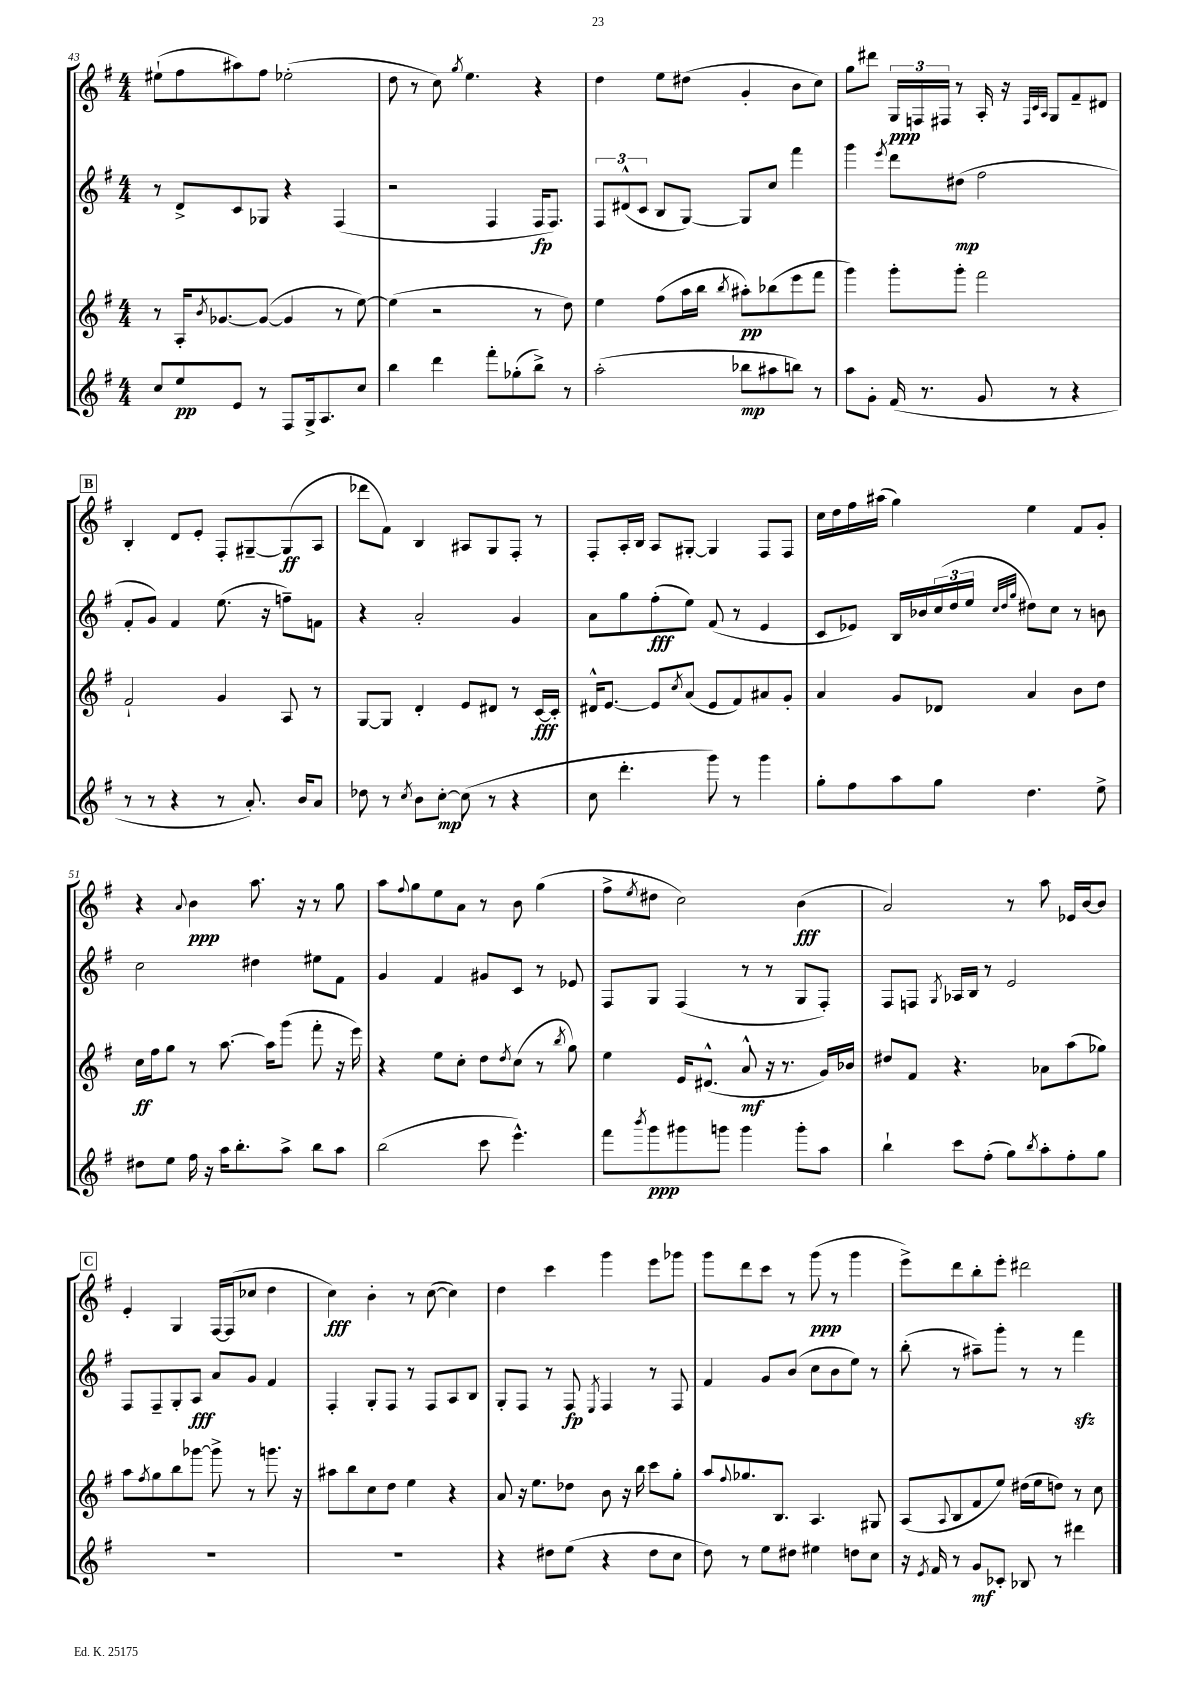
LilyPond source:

<<
\new StaffGroup <<
\new Staff = "s0" {
    \clef treble \key g \major \numericTimeSignature \time 4/4
    eis''8-!( fis''8 ais''8) fis''8 ees''2-.( |
    d''8 r8 c''8) \acciaccatura { g''8 } e''4. r4 |
    d''4 e''8 dis''8( g'4-. b'8 c''8) |
    g''8 dis'''8 \tuplet 3/2 { g16\ppp f16 fis16 } r8 a16-. r16 \grace { fis32 c'32 a32 } g8 fis'8-- dis'8 |
    \mark \markup { \box "B" } b4-. d'8 e'8-. fis8-. gis8~-- gis8\ff( a8 |
    des'''8 fis'8) b4 ais8 g8 fis8-. r8 |
    fis8-. a16-. b16 a8 gis8~-. gis4 fis8 fis8 |
    c''16 d''16 fis''16 ais''16( g''4) e''4 fis'8 g'8-. |
    r4 \appoggiatura { a'8 } b'4\ppp a''8. r16 r8 g''8 |
    a''8 \appoggiatura { fis''8 } g''8 e''8 a'8 r8 b'8 g''4( |
    fis''8-> \acciaccatura { e''8 } dis''8 c''2) b'4\fff( |
    a'2) r8 a''8 ees'16 b'16~ b'8 |
    \mark \markup { \box "C" } e'4-. g4 fis16~ fis16( ces''8 d''4 |
    c''4\fff) b'4-. r8 c''8~( c''4) |
    d''4 c'''4 g'''4 e'''8 ges'''8 |
    g'''8 d'''8 c'''8 r8 g'''8\ppp( r8 g'''4 |
    e'''8->) d'''8 b''8-. e'''8-. dis'''2 \bar "|." |
}
\new Staff = "s1" {
    \clef treble \key g \major \numericTimeSignature \time 4/4
    r8 d'8-> c'8 ges8 r4 fis4( |
    r2 fis4 fis16\fp fis8.) |
    \tuplet 3/2 { fis8 dis'8-^( c'8 } b8 g8~) g8 c''8 fis'''4 |
    g'''4 \acciaccatura { e'''8 } d'''8 dis''8\mp( fis''2 |
    \mark \markup { \box "B" } fis'8-. g'8) fis'4 e''8.( r16 f''8--) f'8 |
    r4 a'2-. g'4 |
    a'8 g''8 fis''8-.\fff( e''8) fis'8( r8 e'4 |
    c'8 ees'8) b16 bes'16 \tuplet 3/2 { c''16( d''16 e''16 } \grace { c''32 d''32 g''32 } dis''8) c''8 r8 b'8 |
    c''2 dis''4 eis''8 fis'8 |
    g'4 fis'4 gis'8 c'8 r8 ees'8 |
    fis8 g8 fis4( r8 r8 g8 fis8-.) |
    fis8 f8 \acciaccatura { g8 } aes16 b16 r8 e'2 |
    \mark \markup { \box "C" } fis8 fis8-- g8-. a8\fff a'8 g'8 fis'4 |
    fis4-. g8-. fis8 r8 fis8 a8 b8 |
    g8-. fis8 r8 fis8\fp \acciaccatura { e8 } fis4 r8 fis8 |
    fis'4 g'8 b'8( c''8 b'8 e''8) r8 |
    b''8-.( r8 ais''8--) g'''8-. r8 r8 fis'''4\sfz \bar "|." |
}
\new Staff = "s2" {
    \clef treble \key g \major \numericTimeSignature \time 4/4
    r8 a16-. \acciaccatura { b'8 } ges'8.~ ges'8~( ges'4 r8 e''8~) |
    e''4( r2 r8 d''8) |
    e''4 fis''8( a''16 b''16 \acciaccatura { b''8 } ais''8-.\pp) bes''8( e'''8 fis'''8 |
    g'''4) g'''8-. g'''8-. fis'''2 |
    \mark \markup { \box "B" } fis'2-! g'4 a8 r8 |
    g8~ g8 d'4-. e'8 dis'8 r8 c'16~\fff c'16-. |
    dis'16-^ e'8.~ e'8 \acciaccatura { c''8 } a'8( e'8 fis'8) ais'8 g'8-. |
    a'4 g'8 des'8 a'4 b'8 d''8 |
    c''16\ff fis''16 g''8 r8 a''8.~ a''16 g'''8( fis'''8-. r16 e'''16) |
    r4 e''8 c''8-. d''8 \acciaccatura { d''8 } c''8( r8 \acciaccatura { b''8 } g''8) |
    e''4 e'16 dis'8.-^( a'8-^\mf r16 r8. g'16) bes'16 |
    dis''8 fis'8 r4. aes'8 a''8( ges''8) |
    \mark \markup { \box "C" } a''8 \acciaccatura { fis''8 } g''8 b''8 ges'''8~ ges'''8-> r8 g'''8. r16 |
    ais''8 b''8 c''8 d''8 e''4 r4 |
    a'8 r16 e''8. des''8 b'8 r16 b''16 c'''8 g''8-. |
    a''8 \appoggiatura { fis''8 } ges''8. b8. a4. gis8 |
    a8( \appoggiatura { a8 } b8 fis'8 e''8) dis''16( e''16 d''8) r8 c''8 \bar "|." |
}
\new Staff = "s3" {
    \clef treble \key g \major \numericTimeSignature \time 4/4
    c''8 e''8\pp e'8 r8 fis8 g16-> a8. c''8 |
    b''4 d'''4 fis'''8-. ges''8-.( b''8->) r8 |
    a''2-.( bes''8\mp ais''8 b''8) r8 |
    a''8 g'8-. fis'16( r8. g'8 r8 r4 |
    \mark \markup { \box "B" } r8 r8 r4 r8 a'8.-.) b'16 a'8 |
    des''8 r8 \acciaccatura { c''8 } b'8 c''8~-.\mp c''8( r8 r4 |
    c''8 d'''4.-. g'''8) r8 g'''4 |
    g''8-. fis''8 a''8 g''8 d''4. e''8-> |
    dis''8 e''8 fis''16 r16 a''16 b''8.-. a''8-> b''8 a''8 |
    b''2( c'''8 e'''4.-^) |
    fis'''8 \acciaccatura { b'''8 } g'''8\ppp gis'''8 g'''8 g'''4 g'''8-. a''8 |
    b''4-! c'''8 fis''8-.( g''8) \acciaccatura { b''8 } a''8-. fis''8-. g''8 |
    \mark \markup { \box "C" } R1 |
    R1 |
    r4 dis''8 e''8( r4 dis''8 c''8 |
    d''8) r8 e''8 dis''8 eis''4 d''8 c''8 |
    r16 \acciaccatura { e'8 } fis'16 r8 g'8\mf ces'8-. bes8 r8 dis'''4 \bar "|." |
}
>>
>>
\layout { \context { \Score currentBarNumber = #43 } }
